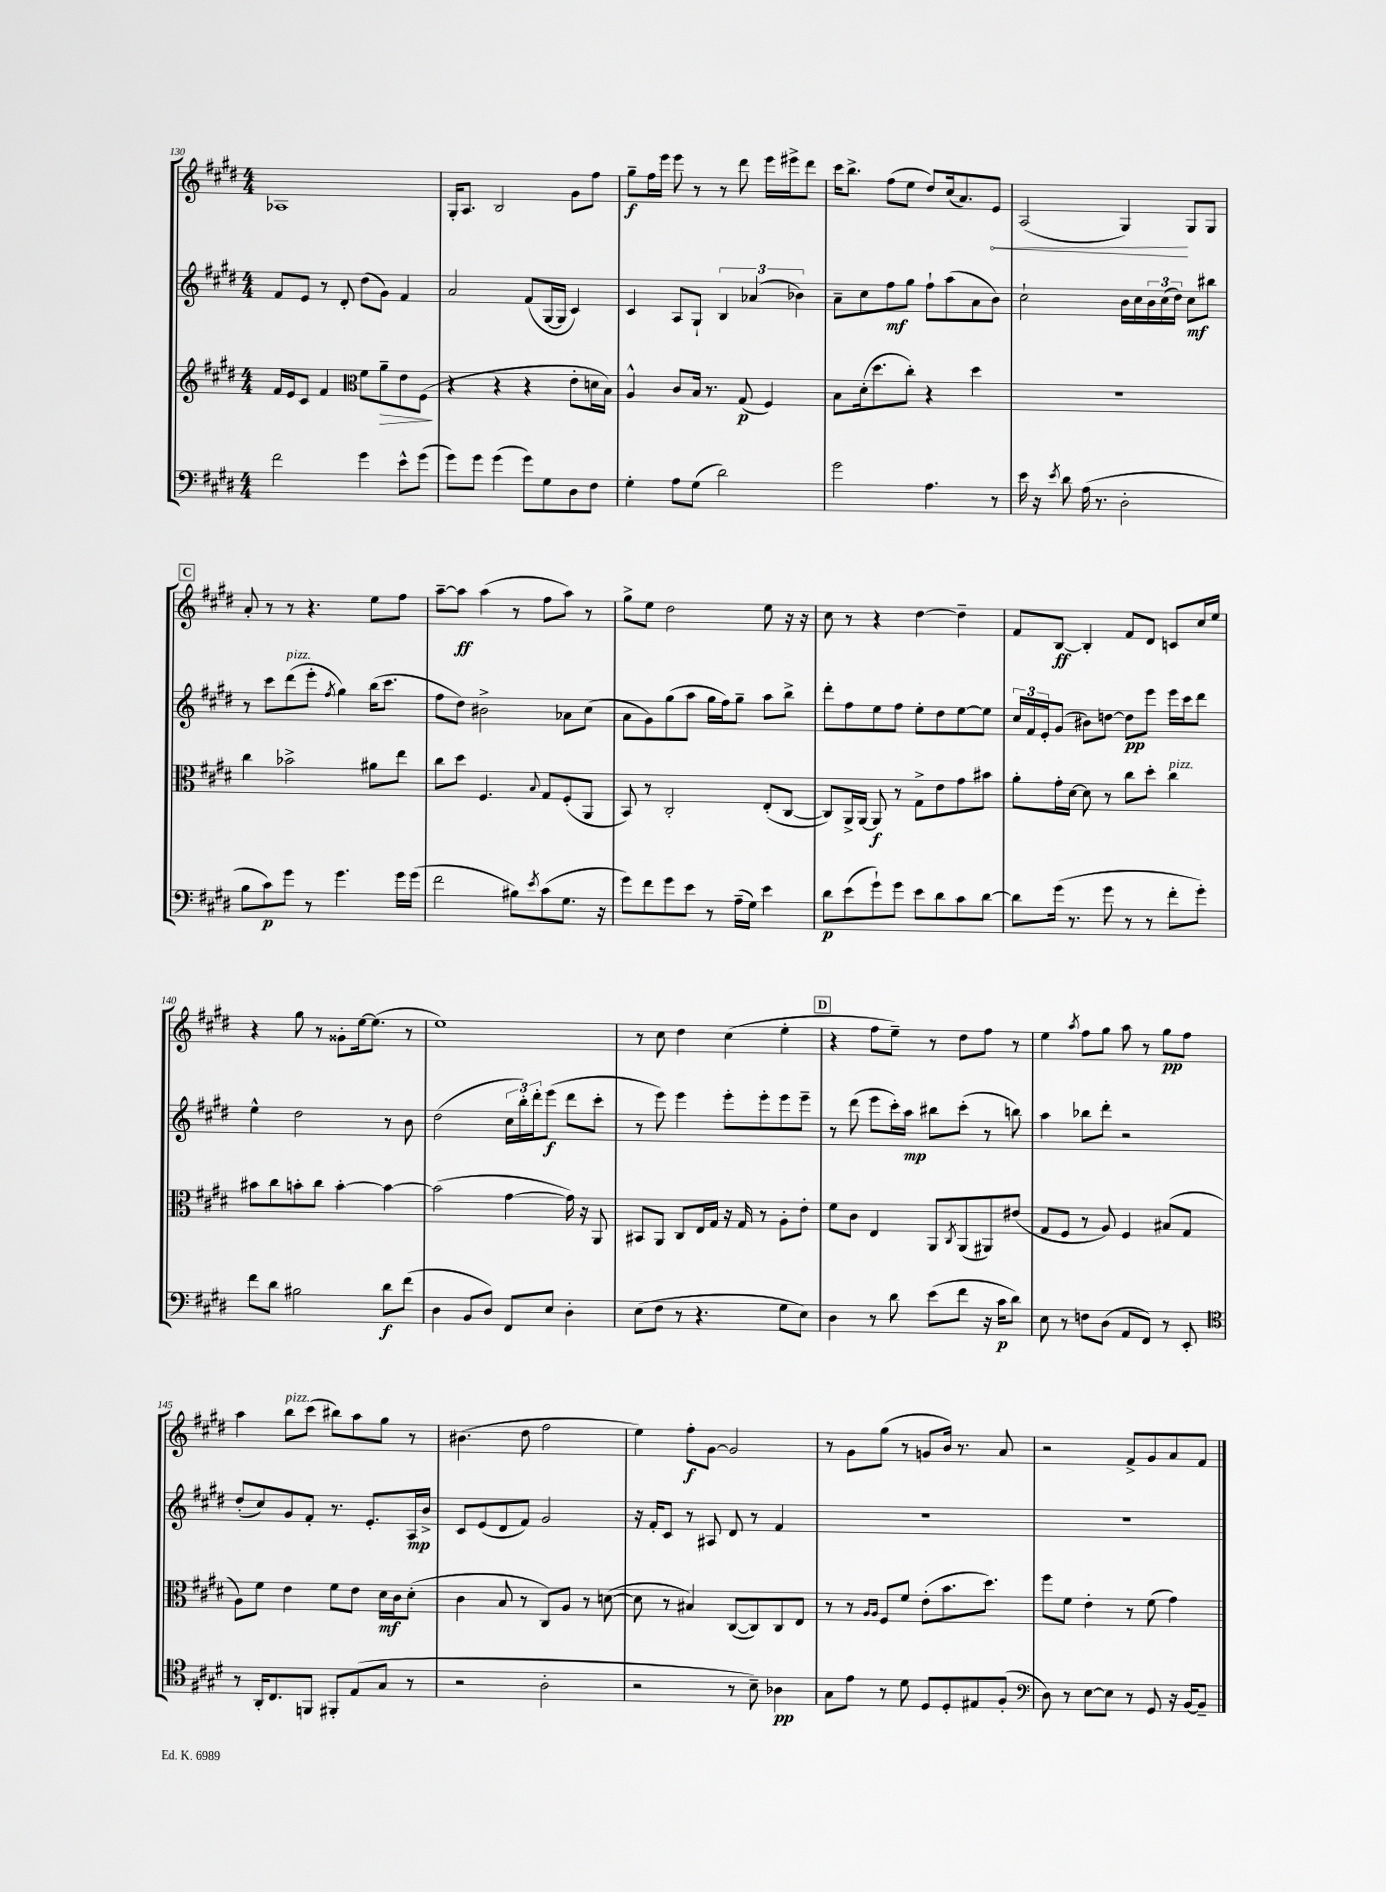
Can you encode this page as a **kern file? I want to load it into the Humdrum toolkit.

**kern	**kern	**kern	**kern
*staff4	*staff3	*staff2	*staff1
*clefF4	*clefG2	*clefG2	*clefG2
*k[f#c#g#d#]	*k[f#c#g#d#]	*k[f#c#g#d#]	*k[f#c#g#d#]
*M4/4	*M4/4	*M4/4	*M4/4
2f#	16f#	8f#	1A-
.	16e	.	.
.	8c#	8e	.
.	4f#	8r	.
.	.	8d#'	.
*	*clefC3	*	*
4g#	8f#	(8dd#	.
.	8a~	8g#)	.
8e^^	8e	4f#	.
(8g#	(8F#	.	.
=	=	=	=
8g#)	4r	2a	16G#'
.	.	.	8.A
8g#	.	.	.
(4g#	4r	.	2B
8g#)	4r	(8f#	.
8G#	.	[16G#	.
.	.	16G#]	.
8D#	8e'	4c#)	8g#
8F#	16d	.	8ff#
.	16B)	.	.
=	=	=	=
4G#'	4A^^	4c#	8gg#~
.	.	.	16ff#
.	.	.	16eee
8A	8c#	8A	8eee
(8G#	16B	8G#`	8r
.	8.r	.	.
2d#)	.	6B	8r
.	(8G#	.	8ddd#
.	.	(6a-	.
.	4F#)	.	16eee
.	.	.	16eee#^
.	.	6b-)	.
.	.	.	8ddd#
=	=	=	=
2g#	8B	8a~	16ccc#
.	.	.	8.bb^
.	(16d#'	8cc#	.
.	8.dd#	.	.
.	.	8ff#	(8ff#
.	8cc#')	8gg#	8ee
4.A	4r	8ff#`	8dd#)
.	.	(8aa	(16cc#
.	.	.	8.a)
.	4dd#	8a	.
8r	.	8b)	8e
=	=	=	=
16e	1r	2cc#`	(2A
16r	.	.	.
8qe	.	.	.
8d#	.	.	.
(16A	.	.	.
8.r	.	.	.
2D#'	.	16b	4G#)
.	.	16cc#	.
.	.	24b	.
.	.	(24cc#	.
.	.	24dd#)	.
.	.	8cc#	8G#
.	.	8bb#	8G#
=	=	=	=
8B	4cc#	8r	8a'
8c#)	.	8ccc#	8r
8g#	2b-^	(8ddd#	8r
8r	.	8eee'	4.r
.	.	8qff#	.
4.g#	.	4gg#)	.
.	8a#	(16bb	8ee
.	.	8.ccc#	.
16g#	8ee	.	8ff#
(16g#	.	.	.
=	=	=	=
2f#	8cc#	8ff#	[8aa~
.	8dd#	8dd#)	8aa]
.	4.F#	2b#^	(4aa
8B#)	.	.	8r
8qe	8qqB	.	.
(8c#	8G#	.	8ff#
8.G#	(8F#'	8a-	8aa)
.	8AA	(8cc#	8r
16r	.	.	.
=	=	=	=
8g#)	8BB)	8a	8gg#^
8f#	8r	8g#)	8ee
8g#	2C#'	(8gg#	2dd#
8e	.	8aa	.
8r	.	16gg#	.
.	.	16ff#)	.
(16A~	.	8gg#~	.
16G#)	.	.	.
4e	(8E'	8aa	8ee
.	[8C#	8bb^	16r
.	.	.	16r
=	=	=	=
8d#	8C#])	8ddd#'	8cc#
(8e	16AA^	8ff#	8r
.	[16AA	.	.
8g#`)	8AA]	8ee	4r
8g#	8r	8ff#	.
8e	8G#^	8ee'	[4dd#
8d#	8e	8dd#	.
8c#	8g#	[8ee	4dd#~]
[8d#	8b#	8ee]	.
=	=	=	=
8d#]	8a'	24cc#	8f#
.	.	24f#	.
.	.	24e'	.
(16g#	16g#'	(8g#	[8B
8.r	[16d#	.	.
.	8d#]	8b#)	4B']
8g#	8r	[8dd	.
8r	8cc#	8dd]	8f#
8r	8dd#'	8eee	8d#
8f#'	4cc#	16eee	8c
.	.	16ccc#	.
8g#')	.	8ddd#	16cc#
.	.	.	16ee
=	=	=	=
8f#	8b#	4ee^^	4r
8d#	8cc#	.	.
2B#	8b'	2dd#	8gg#
.	8cc#	.	8r
.	[4b'	.	8g##'
.	.	.	[16ee
.	.	.	(8.ee]
8d#	4b_	8r	.
(8f#	.	8b	8r
=	=	=	=
4D#	(2b]	(2dd#	1ee)
8BB	.	.	.
8D#)	.	.	.
8FF#	[4g#	24cc#	.
.	.	24bb')	.
.	.	24ddd#'	.
8E	.	(8eee	.
4D#'	16g#])	8ddd#	.
.	16r	.	.
.	8AA	8ccc#'	.
=	=	=	=
(8E	8BB#	8r	8r
8F#	8AA	8eee)	8cc#
8r	8C#	4eee	4dd#
4.r	16E	.	.
.	16G#	.	.
.	16r	8eee'	(4cc#
.	16G#	.	.
.	8r	8eee'	.
8G#	8A'	8eee	4ee'
8E)	8e'	8eee~	.
=	=	=	=
4D#	8f#	8r	4r
.	8c#	(8ddd#	.
8r	4E	8eee	8ff#
8d#	.	16ccc#')	8ee~)
.	.	16aa	.
(8e	8AA	8bb#	8r
.	8qC#	.	.
8f#	(8AA	(8ccc#'	8dd#
16r	8AA#)	8r	8ff#
16c#	.	.	.
8d#)	(8e#	8bb)	8r
=	=	=	=
8E	8G#	4aa	4ee
8r	8F#	.	.
.	.	.	8qaa
8F	8r	8bb-	8ff#
(8D#	8A)	8ddd#'	8gg#
8AA	4F#	2r	8aa
8FF#)	.	.	8r
8r	(8B#	.	8gg#
8EE'	8G#	.	8ff#
=	=	=	=
*clefC4	*	*	*
8r	8A)	(8dd#'	4aa
16AA'	8f#	8cc#)	.
8.C#	.	.	.
.	4e	8g#	8bb
8FF	.	8f#'	(8ccc#
8FF#'	8f#	8.r	8bb#)
(8E	8e	.	8aa
.	.	8.e'	.
8G#	16d#	.	8gg#
.	16c#	.	.
8r	(8d#'	16A	8r
.	.	16b^	.
=	=	=	=
2r	4c#	8c#	(4.b#
.	.	(8e	.
.	8B	8d#	.
.	8r	8f#)	8dd#
2A'	8C#)	2g#	2ff#
.	8A	.	.
.	8r	.	.
.	([8d	.	.
=	=	=	=
2r	8d]	16r	4ee)
.	.	16f#'	.
.	8r	8c#	.
.	4B#)	8r	8ff#'
.	.	8A#	[8g#
8r	([8C#	8d#	2g#]
8B~)	8C#])	8r	.
4A-	8C#	4f#	.
.	8E	.	.
=	=	=	=
8G#	8r	1r	8r
8e	8r	.	8g#
.	16qqA	.	.
.	16qqA	.	.
8r	8F#	.	(8gg#
8d#	8f#	.	8r
8D#	(8e'	.	8g
8D#'	8.b	.	16b)
.	.	.	8.r
8E#	.	.	.
.	8.dd#)	.	.
(8F#'	.	.	8a
=	=	=	=
*clefF4	*	*	*
8D#)	8ff#	1r	2r
8r	8f#	.	.
[8E	4e'	.	.
8E]	.	.	.
8r	8r	.	8f#^
8GG#	(8f#	.	8g#
16r	4g#)	.	8a
[16BB	.	.	.
8BB~]	.	.	8f#
==	==	==	==
*-	*-	*-	*-
